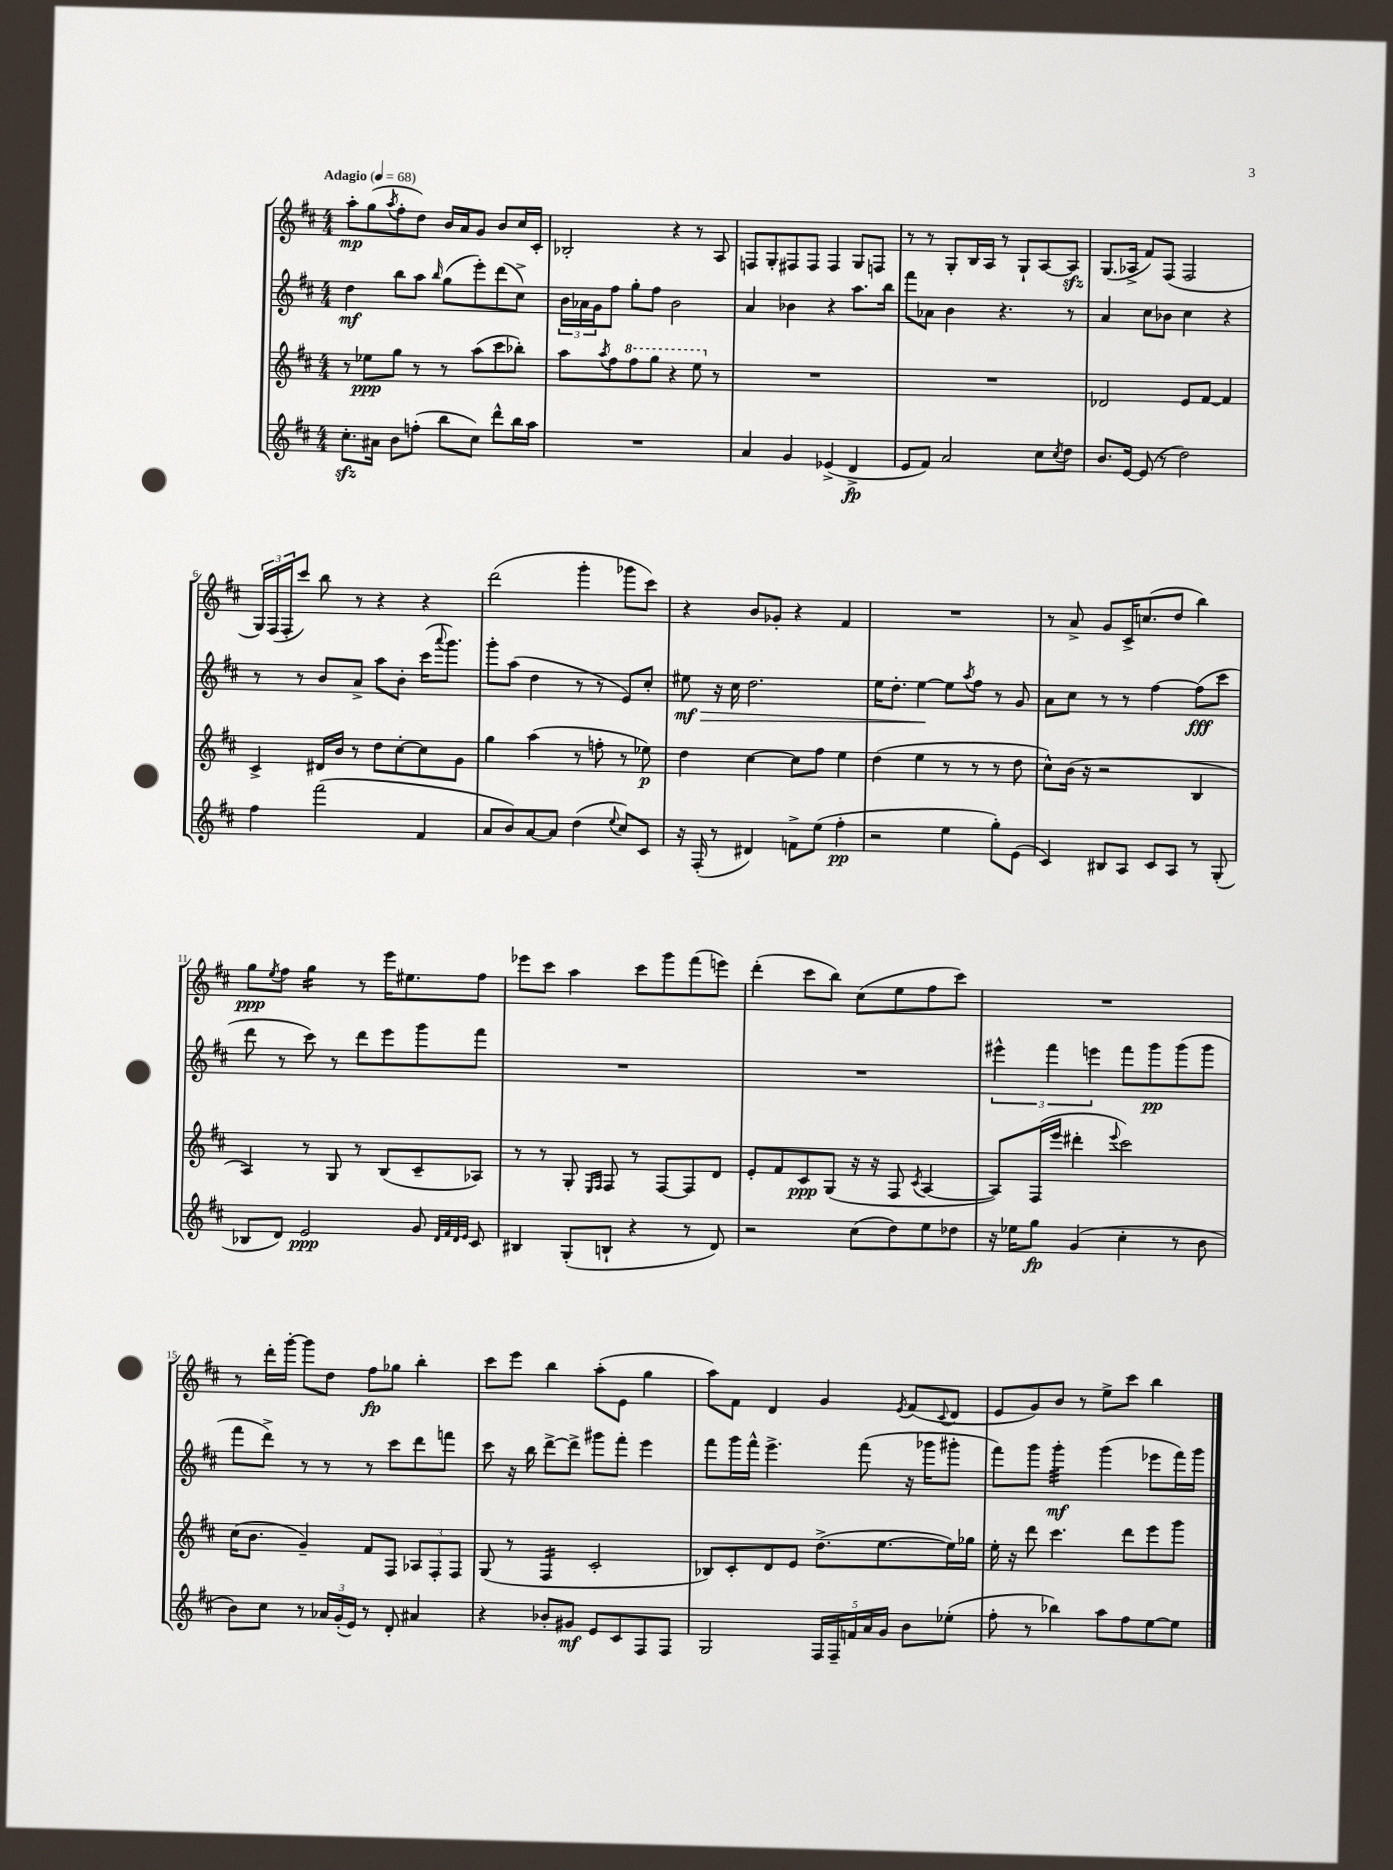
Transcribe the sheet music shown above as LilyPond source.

<<
\new StaffGroup <<
\new Staff = "s0" {
    \clef treble \key d \major \numericTimeSignature \time 4/4 \tempo "Adagio" 4 = 68
    a''8-.\mp g''8( \acciaccatura { a''8 } fis''8-. d''8) b'16 a'16 g'8 b'8 cis''16 cis'16-. |
    bes2-. r4 r8 a8 |
    f8 g8-. fis8 fis8 fis4 g8 f8 |
    r8 r8 g8-. b16 a16 r8 g8-! a8~ a8\sfz |
    g8.( aes16-> fis'8) fis8( fis2 |
    \tuplet 3/2 { g16) fis16( fis16-. } cis'''8) b''8 r8 r4 r4 |
    d'''2( g'''4-. ges'''8 cis'''8) |
    r4 b'8 ges'8-. r4 fis'4 |
    R1 |
    r8 a'8-> g'8 cis'16-> c''8.( d''8 b''4) |
    g''8\ppp \acciaccatura { e''8 } fis''8 g''4:16 r8 e'''16 eis''8. fis''8 |
    ees'''8 cis'''8 a''4 cis'''8 g'''8 fis'''8( e'''8) |
    d'''4-.( cis'''8 b''8) cis''8( e''8 fis''8 cis'''8) |
    R1 |
    r8 d'''16-. g'''16~-. g'''8 d''8 fis''8\fp ges''8 b''4-. |
    cis'''8 e'''8 b''4 a''8-.( e'8 g''4 |
    a''8) fis'8 d'4 g'4 \acciaccatura { e'8 } fis'8( \appoggiatura { cis'8 } d'8 |
    e'8 g'8) b'8 r8 e''8-> cis'''8 b''4 \bar "|." |
}
\new Staff = "s1" {
    \clef treble \key d \major \numericTimeSignature \time 4/4
    d''4\mf b''8 a''8 \grace { b''16 } g''8( e'''8-.) d'''8( cis''8->) |
    \tuplet 3/2 { b'16 aes'16 g'16 } fis''8 g''8-. fis''8 b'2 |
    a'4 bes'4 r4 a''8. b''16 |
    fis'''8 aes'8 b'4 r4. r8 |
    a'4 cis''8 bes'8 cis''4 r4 |
    r8 r8 b'8 a'8-> a''8 b'8-. cis'''16( \appoggiatura { a'''8 } g'''8.) |
    g'''8-. a''8( d''4 r8 r8 e'8) cis''8-. |
    eis''8\mf\> r16 cis''16 d''2. |
    e''16 d''8.-. e''4~\! e''8 \acciaccatura { a''8 } fis''8 r8 g'8 |
    a'8 cis''8 r8 r8 fis''4~ fis''8\fff( cis'''8 |
    d'''8 r8 cis'''8) r8 d'''8 e'''8 g'''8 fis'''8 |
    R1 |
    R1 |
    \tuplet 3/2 { eis'''4-^ fis'''4 e'''4 } fis'''8 g'''8\pp g'''8( g'''8 |
    fis'''8 d'''8->) r8 r8 r8 cis'''8 d'''8 f'''8 |
    cis'''8 r16 b''16 d'''8~-> d'''8-> gis'''8 fis'''8-. e'''4 |
    fis'''8 g'''16 fis'''16-^ e'''4.-> fis'''8( r16 ges'''16 gis'''8-. |
    fis'''8) g'''8 g'''4:32-.\mf g'''4( ees'''8 fis'''16) g'''16 \bar "|." |
}
\new Staff = "s2" {
    \clef treble \key d \major \numericTimeSignature \time 4/4
    r8 ees''8\ppp g''8 r8 r8 a''8( cis'''8 bes''8-.) |
    a''8 \acciaccatura { a''8 } fis''8 \ottava #1 fis'''8 g'''8 r4 e'''8 \ottava #0 r8 |
    R1 |
    R1 |
    des'2 e'8 fis'8~ fis'4 |
    cis'4-> dis'16 b'16 r8 d''8 cis''8~-. cis''8 g'8 |
    g''4 a''4( r8 f''8-. r8 ees''8\p) |
    d''4 cis''4~ cis''8 fis''8 e''4 |
    d''4( e''4 r8 r8 r8 d''8 |
    cis''8-^) b'16( r16 r2 b4 |
    a4) r8 g8 r8 b8( cis'8-- aes8) |
    r8 r8 g8-. \grace { e16 fis16 } fis8 r8 fis8~ fis8 d'8 |
    e'8-. fis'8 cis'8\ppp g8( r16 r16 fis8 \acciaccatura { cis'8 } a4~ |
    a8) fis16( e'''16 dis'''4-. \appoggiatura { e'''8 } cis'''2) |
    cis''16( b'8. g'4--) fis'8 fis8 \tuplet 3/2 { aes8 fis8-. fis8 } |
    g8( r8 fis4:16 cis'2-. |
    bes8) cis'8-. d'8 e'8 d''8.->( e''8.~ e''16) ges''16 |
    e''16-. r16 d'''8 cis'''4. d'''8 e'''8 g'''8 \bar "|." |
}
\new Staff = "s3" {
    \clef treble \key d \major \numericTimeSignature \time 4/4
    cis''8.-.\sfz ais'16 b'8 f''8-.( b''8 cis''8) d'''8-^ b''16 a''16 |
    R1 |
    a'4 g'4 ees'4->( d'4->\fp |
    e'8 fis'8) a'2 cis''8 \acciaccatura { cis''8 } d''8 |
    b'8. e'16~ e'8( r8 d''2) |
    fis''4 fis'''2( fis'4 |
    a'8 b'8) a'8~ a'8 d''4( \appoggiatura { e''8 } cis''8) cis'8 |
    r16 fis16-.( r8 dis'4) f'8-> e''8( fis''4-.\pp |
    r2 e''4 g''8-.) e'8( |
    cis'4) bis8 a8 cis'8 a8 r8 g8-.( |
    bes8 d'8) e'2\ppp g'8 \grace { d'32 fis'32 d'32 e'32 } cis'8 |
    bis4 g8-.( b8-! r4 r8 d'8) |
    r2 cis''8( d''8) e''8 des''8 |
    r16 ees''16 g''8\fp g'4( cis''4-. r8 b'8 |
    b'8) cis''8 r8 \tuplet 3/2 { aes'16 g'16-.( e'16) } r8 d'8-. ais'4 |
    r4 bes'8-. gis'8\mf e'8 cis'8 fis8 fis8 |
    g2 \tuplet 5/4 { fis16 fis16-- f'16 a'16 g'16 } b'8 ees''8-.( |
    fis''8-. r8 bes''4) a''8 fis''8 e''8~ e''8 \bar "|." |
}
>>
>>
